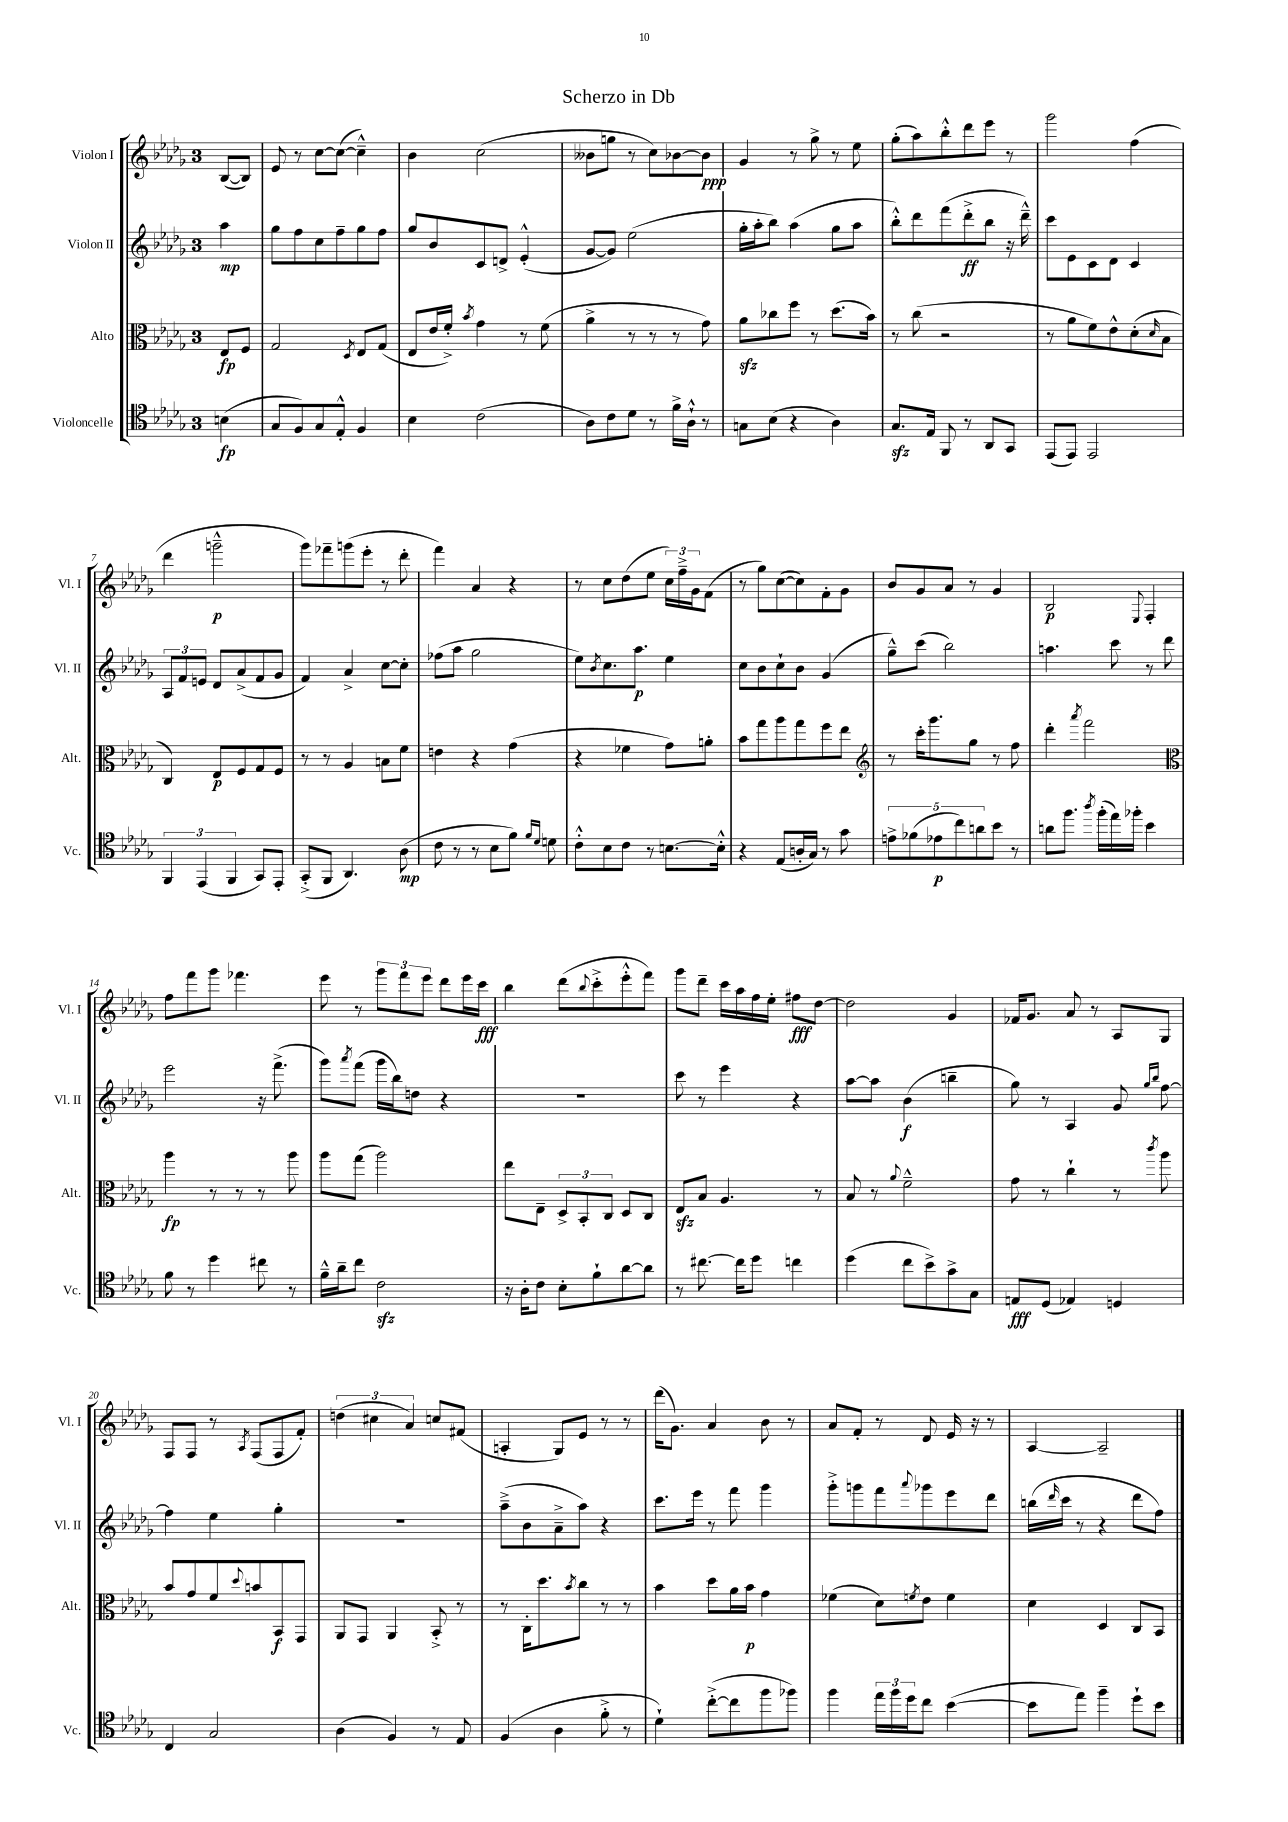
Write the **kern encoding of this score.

**kern	**kern	**kern	**kern
*staff4	*staff3	*staff2	*staff1
*clefC4	*clefC3	*clefG2	*clefG2
*k[b-e-a-d-g-]	*k[b-e-a-d-g-]	*k[b-e-a-d-g-]	*k[b-e-a-d-g-]
*M3/4	*M3/4	*M3/4	*M3/4
(4B\	8E-/L	4aa-\	([8B-/L
.	8F/J	.	8B-/]J)
=	=	=	=
8G-/L	2G-/	8gg-\L	8e-/
8F/)	.	8ff\	8r
8G-/	.	8cc\	[8cc\L
8E-'^^/J	.	8ff~\	(8cc\_J
.	8qD-/	.	.
4F/	8E-/L	8gg-\	4cc~^^\])
.	(8G-/J	8ff\J	.
=	=	=	=
4B-\	8E-/L	8gg-/L	4b-\
.	16e-/L	8b-/	.
.	16f'^/JJ)	.	.
.	8qb-/	.	.
(2c\	4g-\	8c/	(2cc\
.	.	8d^/J	.
.	8r	(4e-'^^/	.
.	(8f\	.	.
=	=	=	=
8A-\L)	4a-^\	[8g-/L	8b--\L
8c\	.	8g-/]J)	8gg\J
8d-\J	8r	(2ee-\	8r
8r	8r	.	8cc\L)
16f^\LL	8r	.	[8b-\
16A-`^^\JJ	.	.	.
8r	8g-\)	.	8b-\]J
=	=	=	=
8G\L	8a-\L	16gg-'\LL	4g-/
.	.	16aa-'\J	.
(8B-\J	8cc-\	8bb-\J)	.
4r	8ff\J	(4aa-\	8r
.	8r	.	8gg-^\
4A-\)	(8.dd-\L	8gg-\L	8r
.	.	8aa-\J	8ee-\
.	16b-\Jk)	.	.
=	=	=	=
8.G-/L	8r	8bb-'^^\L)	(8gg-'\L
.	(8cc\	8ddd-\	8aa-\)
16E-/Jk	.	.	.
8FF/	2r	(8fff\	8bb-'^^\
8r	.	8ddd-'^\	8ddd-\
8AA-/L	.	8bb-\J	8eee-\J
8GG-/J	.	16r	8r
.	.	16ddd-~^^\)	.
=	=	=	=
(8EE-/L	8r	8ccc\L	2ggg-\
8EE-/J)	8a-\L	8e-\	.
2EE-/	8f\)	8c\	.
.	8e-^^\	8d-\J	.
.	(8d-'\	4c/	(4ff\
.	16qqd-/	.	.
.	8B-\J	.	.
=	=	=	=
6FF/	4C/)	12A-/L	4ddd-\
.	.	12f/	.
(6EE-/	.	12e/J	.
.	8E-/L	8d-/L	2ggg~^^\
6FF/	.	.	.
.	8F/	(8a-^/	.
8GG-/L)	8G-/	8f/	.
8EE-'/J	8F/J	8g-/J	.
=	=	=	=
(8GG-'^/L	8r	4f/)	8ggg-\L)
8FF/J	8r	.	8fff-~\
4.AA-/)	4A-/	4a-^/	(8ggg\
.	.	.	8eee-'\J
.	8B\L	[8cc\L	8r
(8A-\	8f\J	8cc'\]J	8ddd-'\
=	=	=	=
8c\	4e\	(8ff-\L	4fff\)
8r	.	8aa-\J	.
8r	4r	2gg-\	4a-/
8B-\L	.	.	.
8f\J)	(4g-\	.	4r
16qqf/LL	.	.	.
16qqd-/JJ	.	.	.
8d\	.	.	.
=	=	=	=
8c'^^\L	4r	8ee-\L)	8r
.	.	8qb-/	.
8B-\	.	8.cc\	8cc\L
8c\J	4f-\	.	(8dd-\
.	.	8.aa-\J	.
8r	.	.	8ee-\J
[8.B\L	8g-\L)	4ee-\	24cc\LL)
.	.	.	24ff~^\
.	.	.	24g-\J
.	8a'\J	.	(8f\J
16B'^^\]Jk	.	.	.
=	=	=	=
4r	8b-\L	8cc\L	8r
.	8gg-\	8b-\	8gg-\L)
(8E-/L	8aa-\	8cc`\	([8cc\
16A'/L	8gg-\	8b-\J	8cc\])
16G-/JJ)	.	.	.
8r	8ff\	(4g-/	8f'\
8g-\	8ee-\J	.	8g-\J
=	=	=	=
*	*clefG2	*	*
10e^\L	8r	8gg-~^^\L)	8b-/L
(10f-\	.	.	.
.	16ccc'\LK	(8ccc\J	8g-/
.	8.ggg-\	.	.
10e-\	.	.	.
.	.	2bb-\)	8a-/J
10cc\)	.	.	.
.	8gg-\J	.	8r
10a\	.	.	.
8b-\J	8r	.	4g-/
8r	8ff\	.	.
=	=	=	=
8a\L	4ddd-'\	4.aa\	2B-/
8.ff\J	.	.	.
.	8qaaa-/	.	.
.	2fff\	.	.
8qaa-/	.	.	.
(16ff'\LL	.	.	.
16ee-\)	.	8ccc\	.
16ff-'\JJ	.	.	.
.	.	.	8qqE-/
4b-\	.	8r	4F'/
.	.	8ddd-\	.
=	=	=	=
*	*clefC3	*	*
8f\	4aa-\	2eee-\	8ff\L
8r	.	.	8fff\
4dd-\	8r	.	8ggg-\J
.	8r	.	4.fff-\
8cc#\	8r	16r	.
.	.	(8.fff^\	.
8r	8aa-\	.	.
=	=	=	=
16f~^^\LL	8aa-\L	8ggg-\L)	8eee-\
16a-~\J	.	.	.
.	.	8qaaa-/	.
8cc\J	(8gg-\J	(8fff\J	8r
2c\	2aa-\)	16ggg-\LL	12ggg-\L
.	.	16bb-\J)	.
.	.	.	12fff\
.	.	8dd\J	.
.	.	.	12eee-\J
.	.	4r	8ddd-\L
.	.	.	16eee-\L
.	.	.	16ccc\JJ
=	=	=	=
16r	8ee-\L	2.r	4bb-\
16A-'\LK	.	.	.
8c\J	8E-~\J	.	.
8B-'\L	12D-^/L	.	(8ddd-\L
.	12BB-'/	.	.
.	.	.	8qqbb-/
8f`\	.	.	8ccc'^\
.	12C/J	.	.
[8a-\	8D-/L	.	8eee-'^^\
8a-\]J	8C/J	.	8fff\J)
=	=	=	=
8r	8E-/L	8ccc\	8ggg-\L
[8.cc#\	8B-/J	8r	8ddd-~\J
.	4.A-/	4eee-\	16ccc\LL
16cc#\]LK	.	.	16aa-\
8dd-\J	.	.	16ff\
.	.	.	16ee-'\JJ
4cc\	.	4r	8ff#\L
.	8r	.	[8dd-\J
=	=	=	=
(4dd-\	8B-/	[8aa-\L	2dd-\]
.	8r	8aa-\]J	.
.	8qqa-/	.	.
8cc\L	2f~^^\	(4b-\	.
8b-^\)	.	.	.
8g-^\	.	4bb~\	4g-/
8G-\J	.	.	.
=	=	=	=
8E/L	8g-\	8gg-\)	16f-/LK
.	.	.	8.g-/J
(8D-/J	8r	8r	.
4E-/)	4cc`\	4A-/	8a-/
.	.	.	8r
4D/	8r	8g-/	8A-/L
.	.	16qqgg-/LL	.
.	8qccc/	16qqbb-/JJ	.
.	8aa-\	[8ff\	8G-/J
=	=	=	=
4C/	8b-/L	4ff\]	8F/L
.	8g-/	.	8F/J
2G-/	8f/	4ee-\	8r
.	8qqdd-/	.	8qA-/
.	8b/	.	(8F/L
.	8BB-/	4gg-'\	8F/
.	8GG-/J	.	8f'/J)
=	=	=	=
(4A-\	8AA-/L	2.r	(6dd\
.	8GG-/J	.	.
.	.	.	6cc#\
4F/)	4AA-/	.	.
.	.	.	6a-/)
8r	8BB-'^/	.	8cc/L
8E-/	8r	.	(8f#/J
=	=	=	=
(4F/	8r	(8aa-~^\L	4A'/
.	16C'\LK	8b-\	.
.	8.dd-\	.	.
4A-\	.	8a-~^\	8G-/L)
.	8qb-/	.	.
.	8cc\J	8aa-\J)	8e-/J
8f'^\	8r	4r	8r
8r	8r	.	8r
=	=	=	=
4d-`\)	4b-\	8.ccc\L	(16ddd-\LK
.	.	.	8.g-\J)
.	.	16eee-\Jk	.
([8cc'^\L	8dd-\L	8r	4a-/
8cc\]	16a-\L	8fff\	.
.	16b-\JJ	.	.
8ff\	4g-\	4ggg-\	8b-\
8ff-\J)	.	.	8r
=	=	=	=
4ff\	(4f-\	8ggg-'^\L	8a-/L
.	.	8ggg\	8f'/J
24ee-\LL	8d-\L)	8fff\	8r
24ff\	.	.	.
24dd-\J	.	.	.
.	8qf/	8qqaaa-/	.
8cc\J	8e-\J	8ggg-\	8d-/
([4b-\	4f\	8eee-\	16e-/
.	.	.	16r
.	.	8ddd-\J	8r
=	=	=	=
8b-\]L	4d-\	(16bb\LL	[4A-/
.	.	16qqddd-/	.
.	.	16ccc\JJ	.
8ee-\J)	.	8r	.
4ff~\	4D-/	4r	2A-~/]
8dd-`\L	8C/L	8ddd-\L	.
8b-\J	8BB-/J	8ff\J)	.
==	==	==	==
*-	*-	*-	*-
